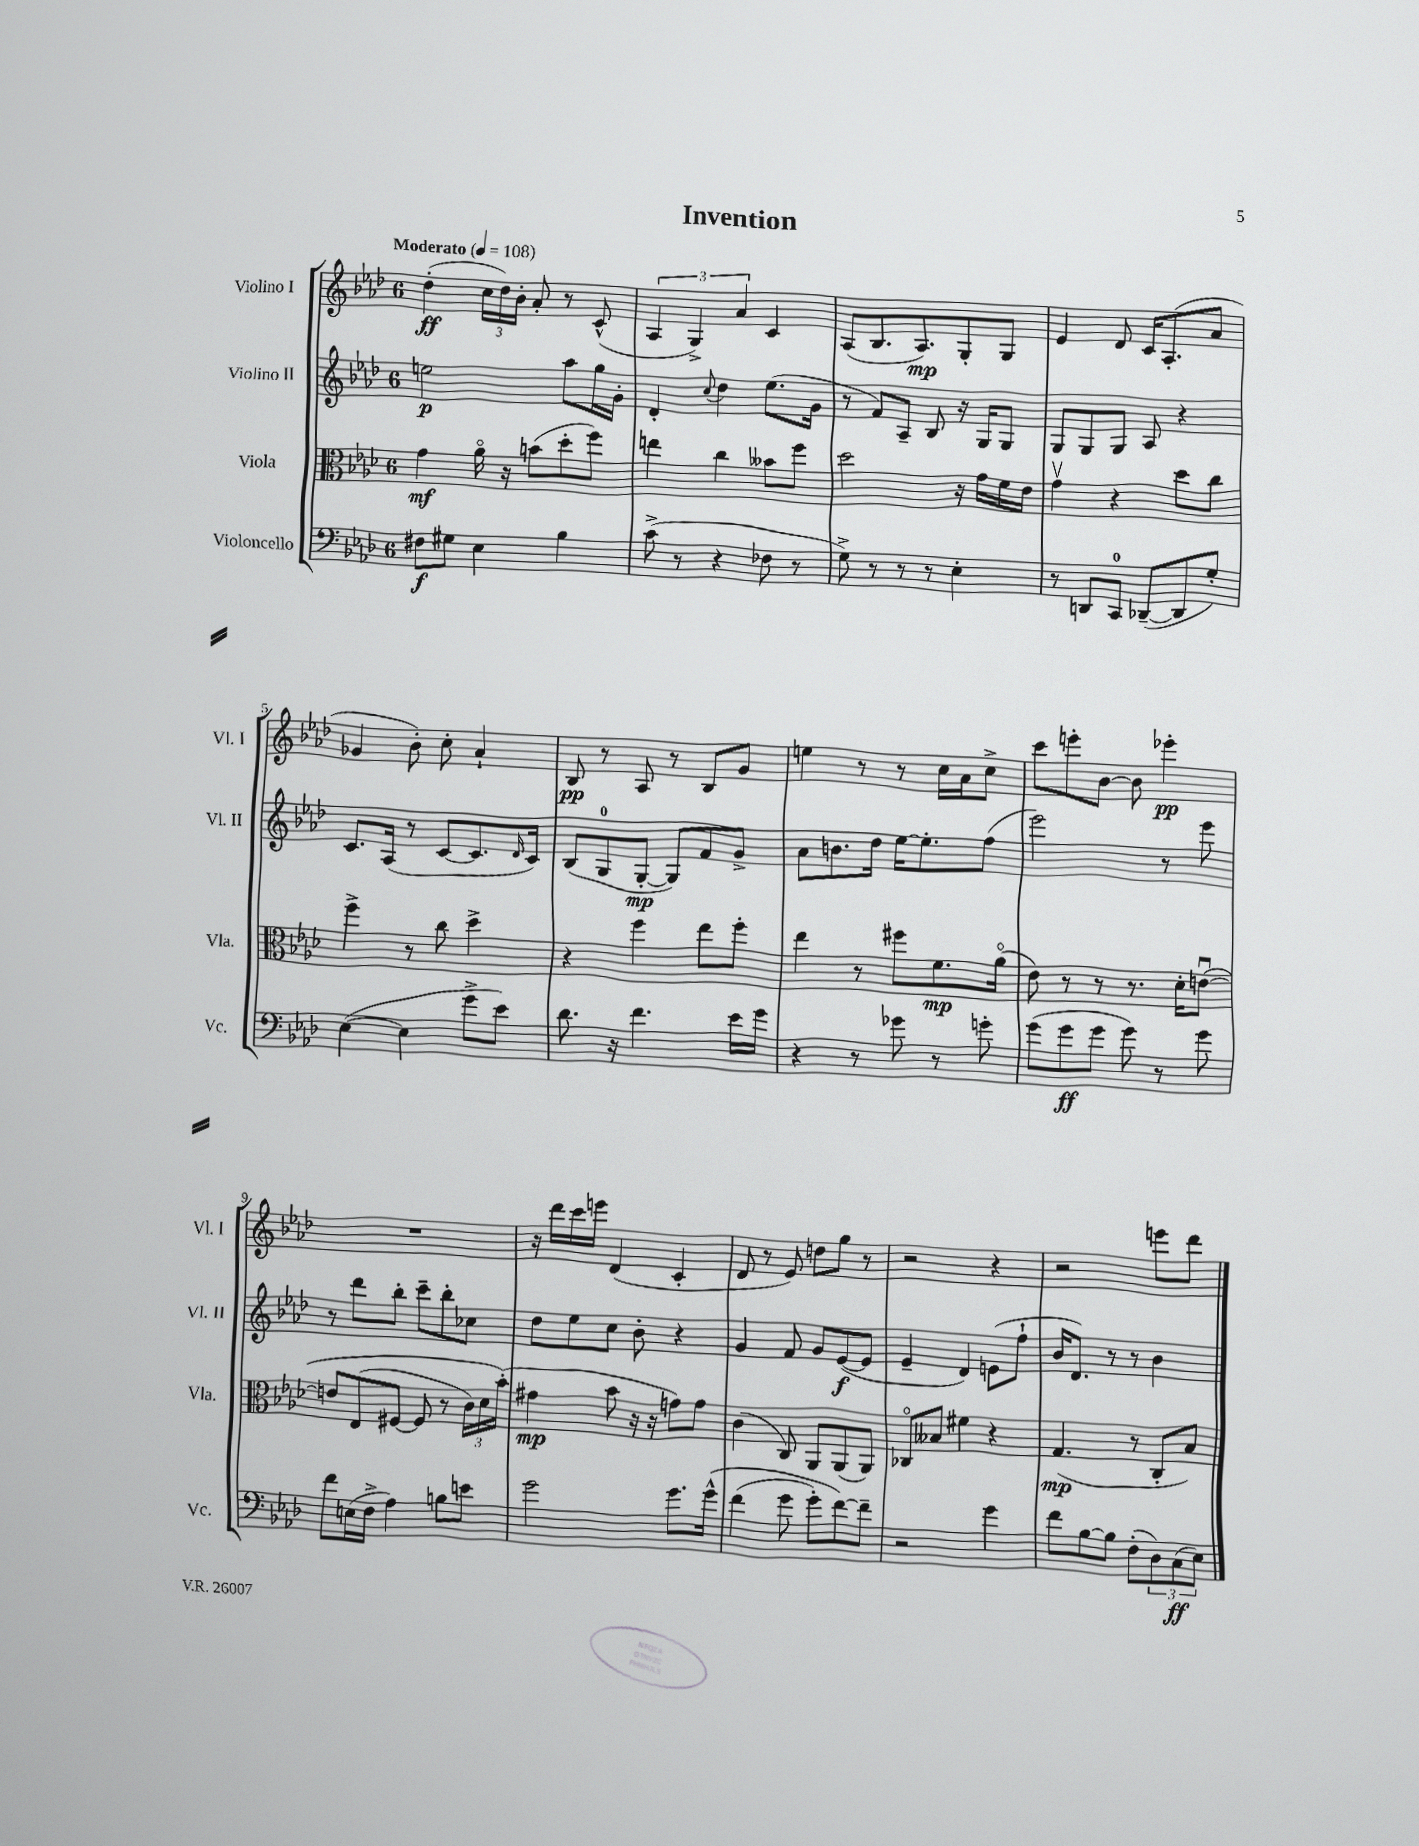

**kern	**dynam	**kern	**dynam	**kern	**dynam	**kern	**dynam
*part4	*part4	*part3	*part3	*part2	*part2	*part1	*part1
*staff4	*staff4	*staff3	*staff3	*staff2	*staff2	*staff1	*staff1
*I"Violoncello	*	*I"Viola	*	*I"Violino II	*	*I"Violino I	*
*I'Vc.	*	*I'Vla.	*	*I'Vl. II	*	*I'Vl. I	*
*clefF4	*	*clefC3	*	*clefG2	*	*clefG2	*
*k[b-e-a-d-]	*	*k[b-e-a-d-]	*	*k[b-e-a-d-]	*	*k[b-e-a-d-]	*
*M6/8	*	*M6/8	*	*M6/8	*	*M6/8	*
*MM108	*	*MM108	*	*MM108	*	*MM108	*
=1	=1	=1	=1	=1	=1	=1	=1
!	!	!	!	!	!	!LO:TX:a:B:t=Moderato	!
8F#X\L	f	4g\	mf	2een\	p	(4dd-'\	ff
8G#X\J	.	.	.	.	.	.	.
4E-\	.	16a-\	.	.	.	24cc\LL	.
.	.	.	.	.	.	24dd-\)	.
.	.	16r	.	.	.	.	.
.	.	.	.	.	.	24b-'\JJ	.
.	.	(8bn\L	.	.	.	8a-'/	.
4B-\	.	8dd-'\	.	8aa-\L	.	8r	.
.	.	8ff\J)	.	16gg\L	.	(8c^^/	.
.	.	.	.	16g'\JJ	.	.	.
=2	=2	=2	=2	=2	=2	=2	=2
(8c^\	.	4een\	.	4d-'/	.	6A-/	.
8r	.	.	.	.	.	.	.
.	.	.	.	.	.	6G^/)	.
.	.	.	.	8qqcc/	.	.	.
4r	.	4cc\	.	4dd-\	.	.	.
.	.	.	.	.	.	6a-/	.
8F-X\	.	8b--X\L	.	(8.ee-\L	.	4c/	.
8r	.	8ff\J	.	.	.	.	.
.	.	.	.	16g\Jk	.	.	.
=3	=3	=3	=3	=3	=3	=3	=3
8G^\)	.	2dd-\	.	8r	.	(8A-/L	.
8r	.	.	.	8f/L)	.	8.B-/	.
8r	.	.	.	8A-~/J	.	.	.
.	.	.	.	.	.	8.A-/)	mp
8r	.	.	.	8B-/	.	.	.
4E-'\	.	16r	.	16r	.	8G'/	.
.	.	16g\LL	.	16G/KL	.	.	.
.	.	16f\	.	8G/J	.	8G/J	.
.	.	16e-\JJ	.	.	.	.	.
=4	=4	=4	=4	=4	=4	=4	=4
8r	.	4gv\	.	8G/L	.	4e-/	.
8DDn/L	.	.	.	8G/	.	.	.
8CC/J	.	4r	.	8G/J	.	8d-/	.
([8DD-X~/L	.	.	.	8A-/	.	16c/KL	.
.	.	.	.	.	.	(8.A-'/	.
8DD-/]	.	8dd-\L	.	4r	.	.	.
8G'/J)	.	8cc\J	.	.	.	8a-/J	.
!!LO:LB:g=z
=5	=5	=5	=5	=5	=5	=5	=5
([4E-\	.	4ff^\	.	8.c/L	.	4g-X/	.
.	.	.	.	(16A-/Jk	.	.	.
4E-\]	.	8r	.	8r	.	8b-'\)	.
.	.	8cc\	.	[8c/L	.	8cc'\	.
8g^\L	.	4dd-^\	.	8.c/]	.	4a-`/	.
8e-\J)	.	.	.	.	.	.	.
.	.	.	.	16qqd-/	.	.	.
.	.	.	.	16c/Jk)	.	.	.
=6	=6	=6	=6	=6	=6	=6	=6
8.d-\	.	4r	.	(8B-/L	.	8B-/	pp
.	.	.	.	8G/	.	8r	.
16r	.	.	.	.	.	.	.
4.f\	.	4ff\	.	[8G'/J	mp	8A-/	.
.	.	.	.	8G/L])	.	8r	.
.	.	8ee-\L	.	8f/	.	8B-/L	.
16e-\LL	.	8ff'\J	.	8g^/J	.	8g/J	.
16g\JJ	.	.	.	.	.	.	.
=7	=7	=7	=7	=7	=7	=7	=7
4r	.	4ee-\	.	8a-\L	.	4een\	.
.	.	.	.	8.bn\	.	.	.
8r	.	8r	.	.	.	8r	.
.	.	.	.	16dd-\Jk	.	.	.
8g-X\	.	8ff#X\L	.	[16ee-\KL	.	8r	.
.	.	.	.	8.ee-'\]	.	.	.
8r	.	8.f\	mp	.	.	16cc\LL	.
.	.	.	.	.	.	16a-\J	.
8gn'\	.	.	.	(8ff\J	.	8cc^\J	.
.	.	(16a-\Jk	.	.	.	.	.
=8	=8	=8	=8	=8	=8	=8	=8
(8g\L	.	8e-\)	.	2eee-\)	.	8ccc\L	.
8g\	ff	8r	.	.	.	8eeen'\	.
8g\J	.	8r	.	.	.	[8b-\J	.
8g\)	.	8.r	.	.	.	8b-\]	.
8r	.	.	.	8r	.	4eee-X'\	pp
.	.	16d-'\KL	.	.	.	.	.
8g\	.	([8enu\J	.	8eee-\	.	.	.
!!LO:LB:g=z
=9	=9	=9	=9	=9	=9	=9	=9
8f\L	.	8en/L]	.	8r	.	2.r	.
(16En\L	.	(8E-/	.	8ddd-\L	.	.	.
16F^\JJ	.	.	.	.	.	.	.
4A-\)	.	[8F#X/J	.	8bb-'\J	.	.	.
.	.	8F#/]	.	8ccc~\L	.	.	.
8Bn\L	.	8r	.	8bb-'\	.	.	.
8en\J	.	24c\LL)	.	8cc-X\J	.	.	.
.	.	24d-\	.	.	.	.	.
.	.	(24b-'\JJ)	.	.	.	.	.
=10	=10	=10	=10	=10	=10	=10	=10
2g\	.	4g#X\	mp	8dd-\L	.	16r	.
.	.	.	.	.	.	16ddd-\LL	.
.	.	.	.	8ee-\	.	16ccc\	.
.	.	.	.	.	.	16eeen\JJ	.
.	.	8b-\	.	8cc\J	.	(4d-/	.
.	.	16r	.	8b-'\	.	.	.
.	.	16r	.	.	.	.	.
8.g\L	.	8gn\L)	.	4r	.	4c'/	.
.	.	8g\J	.	.	.	.	.
(16g^^\Jk	.	.	.	.	.	.	.
=11	=11	=11	=11	=11	=11	=11	=11
(4f\	.	(4c\	.	4g/	.	8d-/	.
.	.	.	.	.	.	8r	.
8g\	.	8C/)	.	8f/	.	8e-/)	.
8g'\L)	.	8AA-/L	.	8g/L	.	8ddn\L	.
[8f\)	.	(8AA-/	.	([8e-/	f	8gg\J	.
8f~\J]	.	8AA-/J)	.	8e-/J]	.	8r	.
=12	=12	=12	=12	=12	=12	=12	=12
2r	.	8C-X/L	.	4e-~/	.	2r	.
.	.	8B--X/J	.	.	.	.	.
.	.	4f#X\	.	4d-/)	.	.	.
4g\	.	4r	.	(8en\L	.	4r	.
.	.	.	.	8ff`\J	.	.	.
=13	=13	=13	=13	=13	=13	=13	=13
8f\L	.	(4.G/	mp	16b-/KL	.	2r	.
.	.	.	.	8.d-/J)	.	.	.
[8B-\	.	.	.	.	.	.	.
8B-\J]	.	.	.	8r	.	.	.
(8F'\L	.	8r	.	8r	.	.	.
12D-\)	.	8C'/L	.	4b-\	.	8eeen\L	.
(12C\	ff	.	.	.	.	.	.
.	.	8B-/J)	.	.	.	8ddd-\J	.
12E-\J)	.	.	.	.	.	.	.
==	==	==	==	==	==	==	==
*-	*-	*-	*-	*-	*-	*-	*-
